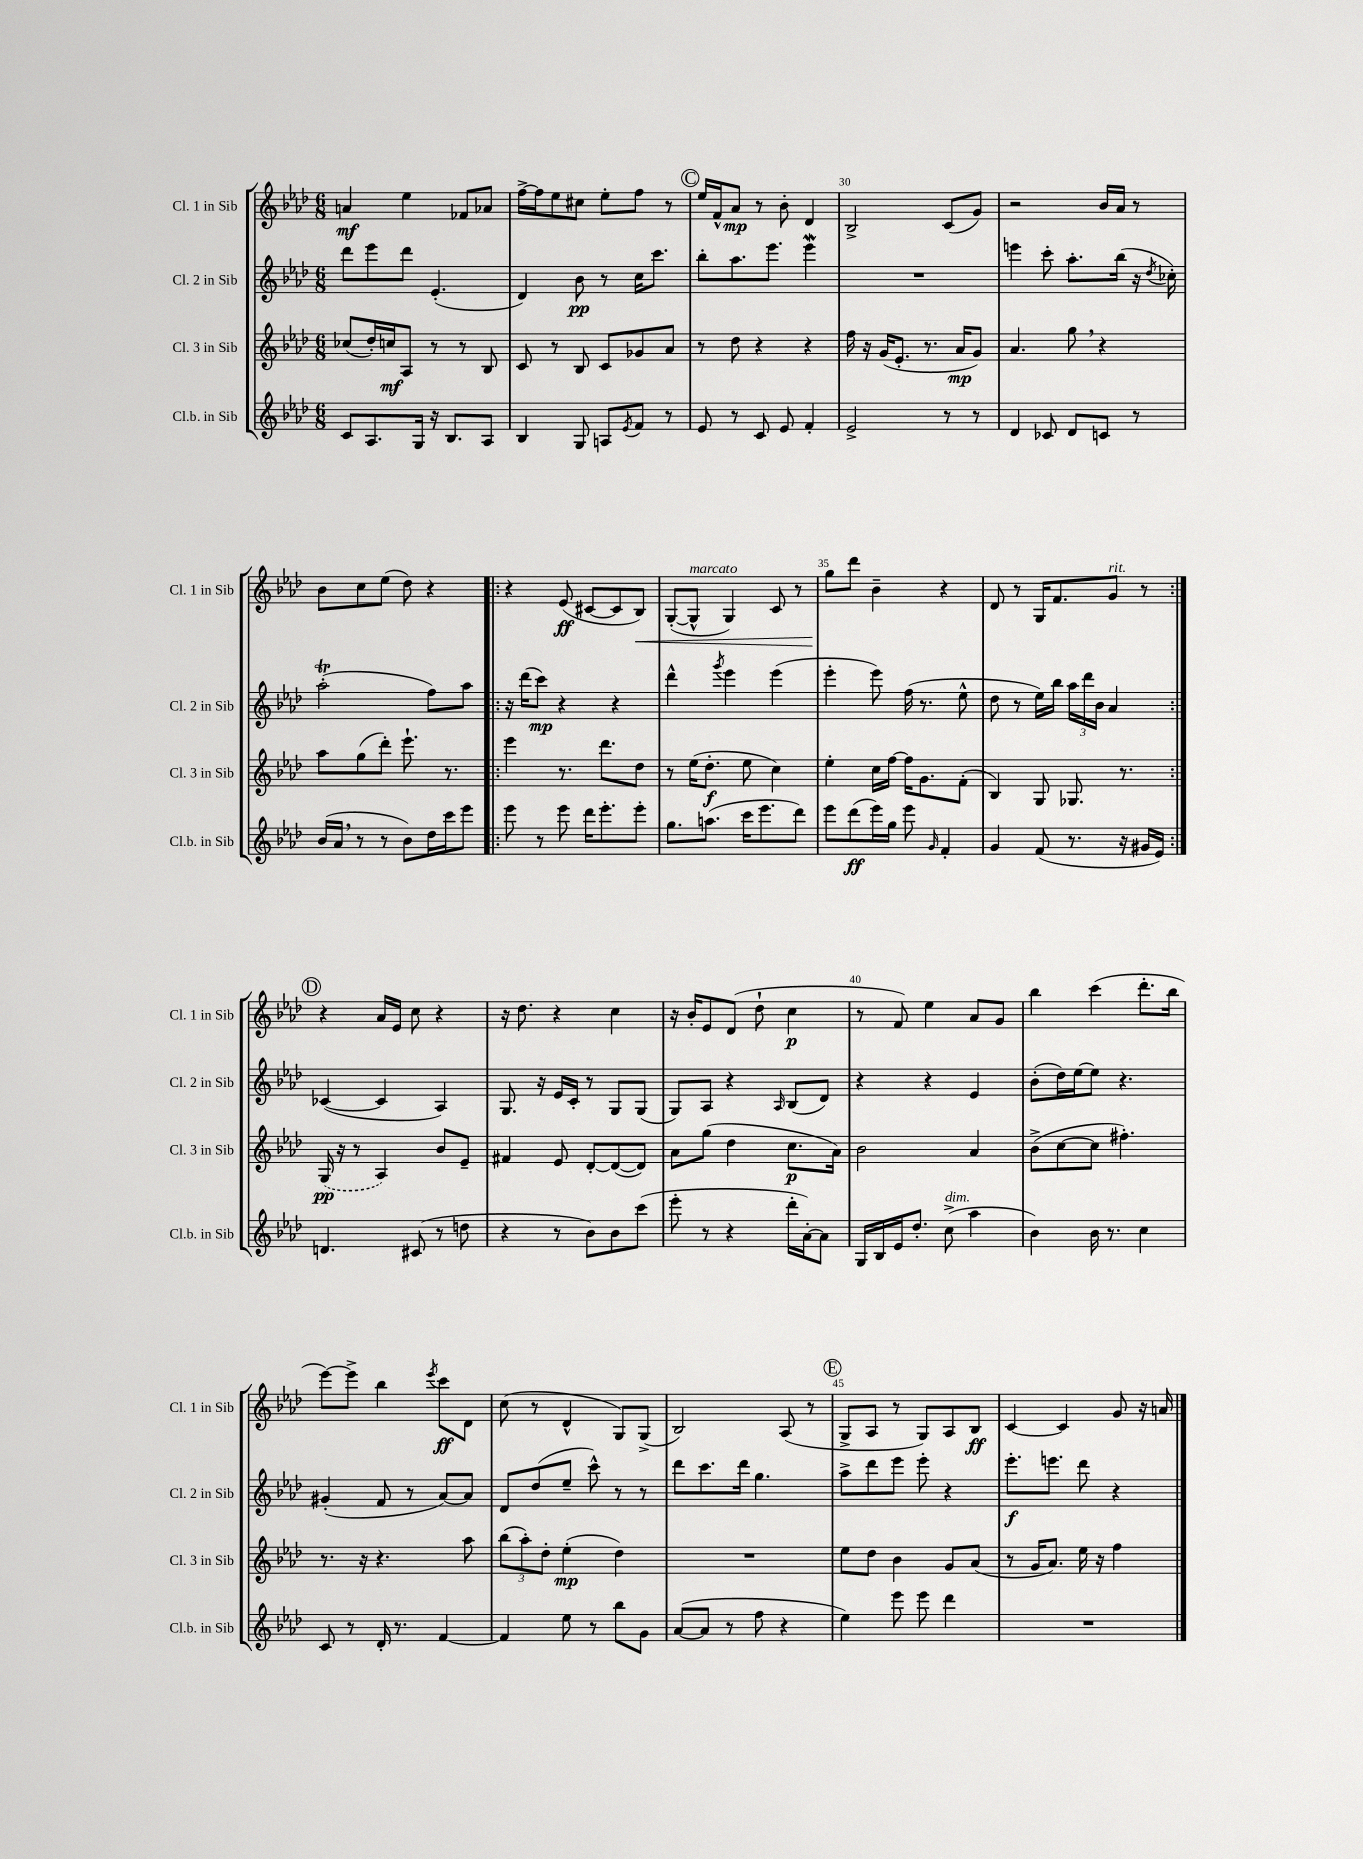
<<
\new StaffGroup <<
\new Staff = "s0" \with { instrumentName = "Cl. 1 in Sib" shortInstrumentName = "Cl. 1 in Sib" } {
    \clef treble \key aes \major \numericTimeSignature \time 6/8
    a'4\mf ees''4 fes'8 aes'8 |
    f''16~-> f''16 ees''8 cis''8 ees''8-. f''8 r8 |
    \mark \markup { \circle "C" } ees''16 f'16-^ aes'8\mp r8 bes'8-. des'4 |
    bes2-> c'8( g'8) |
    r2 bes'16 aes'16 r8 |
    bes'8 c''8 ees''8( des''8) r4 |
    \repeat volta 2 { r4 ees'8\ff( cis'8~ cis'8 bes8\<) |
    g8~-.( g8-^^\markup { \italic "marcato" } g4) c'8 r8 |
    g''8\! des'''8 bes'4-- r4 |
    des'8 r8 g16 f'8. g'8^\markup { \italic "rit." } r8 | }
    \mark \markup { \circle "D" } r4 aes'16 ees'16 c''8 r4 |
    r16 des''8. r4 c''4 |
    r16 bes'16-. ees'8 des'8( des''8-! c''4\p |
    r8 f'8) ees''4 aes'8 g'8 |
    bes''4 c'''4( des'''8.-. bes''16 |
    ees'''8~) ees'''8-> bes''4 \acciaccatura { ees'''8 } c'''8\ff des'8 |
    c''8( r8 des'4-^ g8) g8->( |
    bes2) aes8( r8 |
    \mark \markup { \circle "E" } g8-> aes8 r8 g8) aes8 bes8\ff |
    c'4~ c'4 g'8 r16 a'16 \bar "|." |
}
\new Staff = "s1" \with { instrumentName = "Cl. 2 in Sib" shortInstrumentName = "Cl. 2 in Sib" } {
    \clef treble \key aes \major \numericTimeSignature \time 6/8
    des'''8 ees'''8 des'''8 ees'4.-.( |
    des'4) bes'8\pp r8 c''16 c'''8. |
    \mark \markup { \circle "C" } bes''8-. aes''8. ees'''8. ees'''4\mordent |
    R2. |
    e'''4 c'''8-. aes''8.-. bes''16( r16 \acciaccatura { des''8 } ces''16-.) |
    aes''2-.\trill( f''8) aes''8 |
    \repeat volta 2 { r16 des'''16( c'''8\mp) r4 r4 |
    des'''4-^ \acciaccatura { g'''8 } ees'''4 ees'''4( |
    ees'''4-. ees'''8) f''16( r8. ees''8-^ |
    des''8 r8 ees''16) bes''16 \tuplet 3/2 { aes''16 des'''16 bes'16 } aes'4 | }
    \mark \markup { \circle "D" } ces'4~( ces'4 aes4) |
    g8. r16 ees'16 c'16-. r8 g8 g8( |
    g8) aes8 r4 \grace { aes16 } bes8( des'8) |
    r4 r4 ees'4 |
    bes'8-.( des''16) ees''16~ ees''8 r4. |
    gis'4-.( f'8 r8 aes'8~) aes'8 |
    des'8 des''8( ees''8-- c'''8-^) r8 r8 |
    des'''8 c'''8. des'''16 g''4. |
    \mark \markup { \circle "E" } aes''8-> des'''8 ees'''8 ees'''8-. r4 |
    ees'''8.-.\f e'''8. des'''8 r4 \bar "|." |
}
\new Staff = "s2" \with { instrumentName = "Cl. 3 in Sib" shortInstrumentName = "Cl. 3 in Sib" } {
    \clef treble \key aes \major \numericTimeSignature \time 6/8
    ces''8( des''16-.) c''16\mf aes8 r8 r8 bes8 |
    c'8 r8 bes8 c'8 ges'8 aes'8 |
    \mark \markup { \circle "C" } r8 des''8 r4 r4 |
    f''16 r16 g'16( ees'8.-. r8. aes'16\mp g'8) |
    aes'4. g''8 \breathe r4 |
    aes''8 g''8( des'''8-.) ees'''8.-! r8. |
    \repeat volta 2 { ees'''4 r8. des'''8. des''8 |
    r8 ees''16( des''8.-.\f ees''8 c''4) |
    ees''4-. c''16 f''16~ f''16 g'8. f'8-.( |
    bes4) g8 ges8. r8. | }
    \mark \markup { \circle "D" } \once \slurDashed g16\pp( r16 r8 aes4) bes'8 ees'8-- |
    fis'4 ees'8 des'8~-. des'8~( des'8) |
    aes'8 g''8( des''4 c''8.\p aes'16) |
    bes'2 aes'4 |
    bes'8->( c''8~ c''8 fis''4.-.) |
    r8. r16 r4. aes''8 |
    \tuplet 3/2 { bes''8( aes''8-.) des''8-. } ees''4-.\mp( des''4) |
    R2. |
    \mark \markup { \circle "E" } ees''8 des''8 bes'4 g'8 aes'8( |
    r8 g'16 aes'8.) ees''16 r16 f''4 \bar "|." |
}
\new Staff = "s3" \with { instrumentName = "Cl.b. in Sib" shortInstrumentName = "Cl.b. in Sib" } {
    \clef treble \key aes \major \numericTimeSignature \time 6/8
    c'8 aes8. g16 r16 bes8. aes8 |
    bes4 g8 a8 \acciaccatura { ees'8 } f'8 r8 |
    \mark \markup { \circle "C" } ees'8 r8 c'8 ees'8 f'4-. |
    ees'2-> r8 r8 |
    des'4 ces'8 des'8 c'8 r8 |
    bes'16( aes'16 \breathe r8 r8 bes'8) des''16 c'''16 ees'''8 |
    \repeat volta 2 { ees'''8 r8 ees'''8 des'''16 ees'''8.-. ees'''8-. |
    g''8. a''8.( c'''16 ees'''8. des'''8) |
    ees'''8 des'''8\ff( ees'''16) g''16 ees'''8 \grace { g'16 } f'4-. |
    g'4 f'8( r8. r16 gis'16 ees'16) | }
    \mark \markup { \circle "D" } d'4. cis'8( r8 d''8 |
    r4 r8 bes'8) bes'8 c'''8( |
    ees'''8-. r8 r4 des'''16-. aes'16~-.) aes'8 |
    g16 bes16 ees'16 des''8.-. c''8->^\markup { \italic "dim." }( aes''4 |
    bes'4) bes'16 r8. c''4 |
    c'8 r8 des'16-. r8. f'4~ |
    f'4 ees''8 r8 bes''8 g'8 |
    aes'8~( aes'8 r8 f''8 r4 |
    \mark \markup { \circle "E" } ees''4) ees'''8 ees'''8 des'''4 |
    R2. \bar "|." |
}
>>
>>
\layout { \context { \Score currentBarNumber = #27 \override BarNumber.break-visibility = ##(#f #t #t) barNumberVisibility = #(every-nth-bar-number-visible 5) } }
